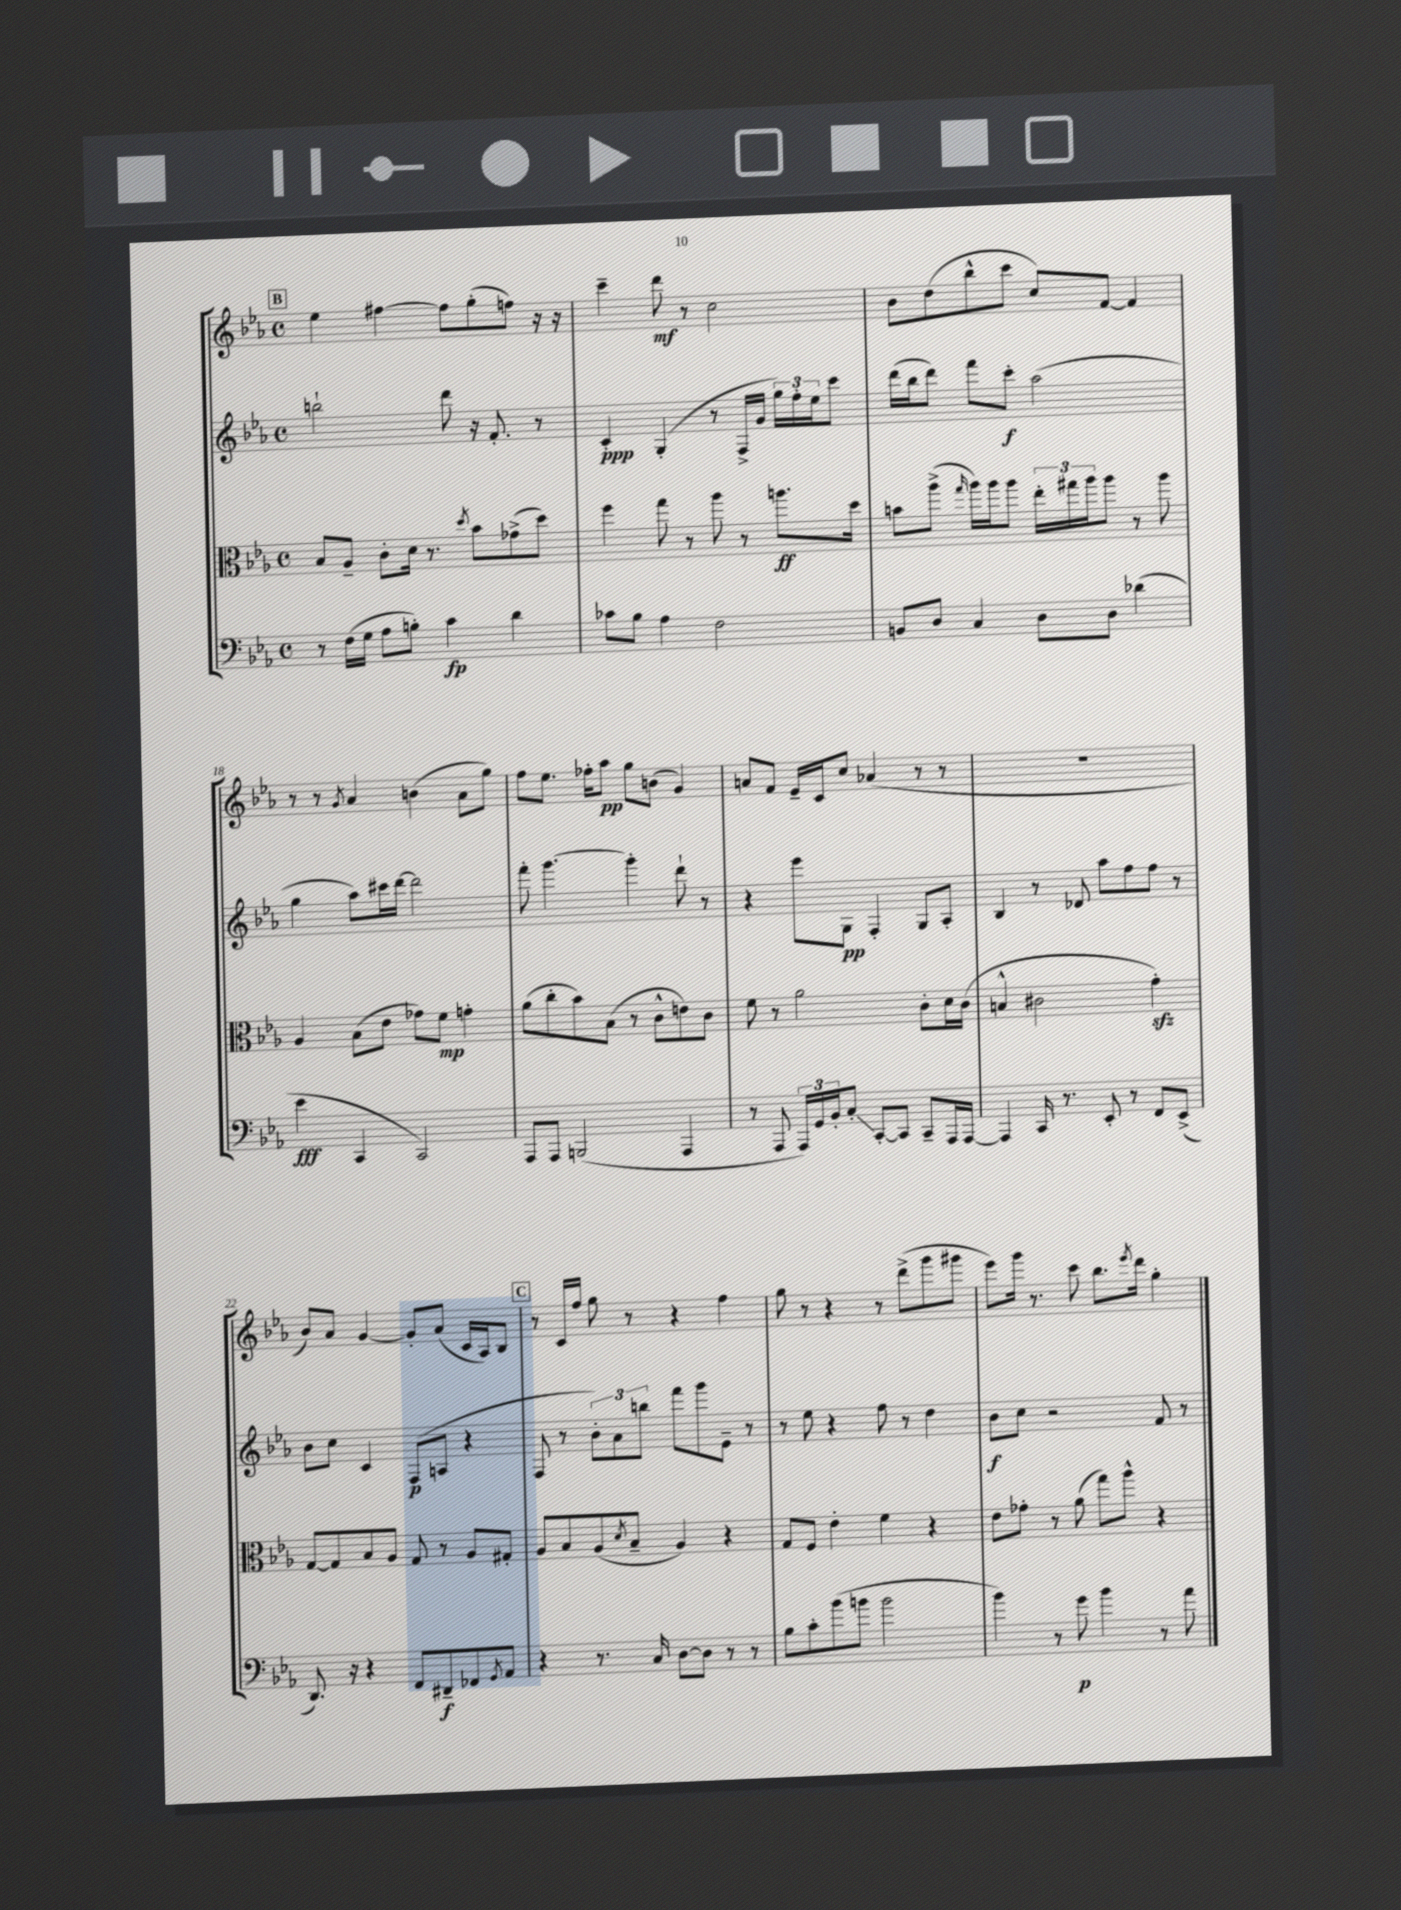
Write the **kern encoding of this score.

**kern	**kern	**kern	**kern
*staff4	*staff3	*staff2	*staff1
*clefF4	*clefC3	*clefG2	*clefG2
*k[b-e-a-]	*k[b-e-a-]	*k[b-e-a-]	*k[b-e-a-]
*M4/4	*M4/4	*M4/4	*M4/4
*met(c)	*met(c)	*met(c)	*met(c)
8r	8B-	2bb`	4ee-
(16F	8A-~	.	.
16G	.	.	.
8A-	8c'	.	[4ff#
8B')	16d	.	.
.	8.r	.	.
4c	.	8ddd	8ff#]
.	8qdd	.	.
.	8b-	16r	(8gg'
.	.	8.f'	.
4d	(8g-^	.	8ff)
.	8dd)	8r	16r
.	.	.	16r
=	=	=	=
8c-	4ff	4c'	4ccc~
8B-	.	.	.
4A-	8gg	(4G'	8ddd
.	8r	.	8r
2F	8aa-	8r	2cc
.	8r	16F^	.
.	.	16g	.
.	8.aa	24gg)	.
.	.	24ff'	.
.	.	24ee-	.
.	.	8ccc	.
.	16dd	.	.
=	=	=	=
8BB	8b	(16ddd	8b-
.	.	16bb-	.
8D	(8aa-^	8ddd)	(8dd
.	16qqgg	.	.
4C	16aa-)	8fff	8bb-^^
.	16aa-	.	.
.	8aa-	8ccc'	8ccc
8D	24ee-'	(2aa-	8cc)
.	24gg#	.	.
.	24aa-	.	.
8D	8aa-	.	[8f
(4d-	8r	.	4f]
.	8aa-	.	.
=	=	=	=
4e-	4A-	4gg	8r
.	.	.	8r
.	.	.	8qg
4CC	(8B-	8aa-)	4a-
.	8e-	16ccc#	.
.	.	[16ddd	.
2CC)	8g-)	2ddd]	(4b
.	8f	.	.
.	4g'	.	8a-
.	.	.	8gg)
=	=	=	=
8AAA-	(8a-	8fff'	8ff
8AAA-	8cc'	[4.ggg	8.ee-
(2BBB	8b-)	.	.
.	.	.	16ff-'
.	(8B-	.	8aa-
.	8r	4ggg']	8gg
.	8c^^	.	(8b
4AAA-	8e)	8ddd`	4g)
.	8c	8r	.
=	=	=	=
8r	8f	4r	8a
8AAA-	8r	.	8f
24AAA-)	2a-	8eee-	16e-~
24GG	.	.	.
.	.	.	16c
24BB-'	.	.	.
8C'	.	8G	8cc
[8CC'	.	4F'	(4a-
8CC]	.	.	.
8CC~	8c'	8G	8r
16AAA-	16d	8A-'	8r
[16AAA-	(16c	.	.
=	=	=	=
4AAA-]	4B^^	4B-	1r
16CC	2c#	8r	.
8.r	.	.	.
.	.	8d-	.
8EE-'	.	8aa-	.
8r	.	8ff	.
8FF	4g')	8ff	.
(8EE-^	.	8r	.
=	=	=	=
8.DD)	[8G	8b-	8b-)
.	8G]	8cc	8a-
16r	.	.	.
4r	8B-	4c	[4g
.	8A-	.	.
8FF	8G	(8F	8g']
8DD#~	8r	8A	(8a-
8FF-	8A-	4r	16c
.	.	.	16A-)
8qGG	.	.	.
8AA-	8G#'	.	8B-
=	=	=	=
4r	8A-	8F	8r
.	8B-	8r	16c
.	.	.	16ff
8.r	(8A-	12b-')	8gg
.	.	12a-	.
.	8qd	.	.
.	8B-~	.	8r
.	.	12bb	.
16C	.	.	.
[8D	4A-)	8fff	4r
8D]	.	8ggg	.
8r	4r	8e-~	4ff
8r	.	8r	.
=	=	=	=
8B-	8G	8r	8gg
8c'	8F	8ee-	8r
(8b-	4e-'	4r	4r
8b	.	.	.
2b	4f	8ff	8r
.	.	8r	(8ddd^
.	4r	4dd	8ggg
.	.	.	8ggg#
=	=	=	=
4b-)	8e-	8b-	8eee-)
.	8g-'	8cc	16ggg
.	.	.	8.r
8r	8r	2r	.
8g	(8a-	.	8ccc
4b-	8gg)	.	8.bb-
.	8aa-^^	.	.
.	.	.	8qeee-
.	.	.	16ddd
8r	4r	8f	4gg'
8a-	.	8r	.
==	==	==	==
*-	*-	*-	*-
